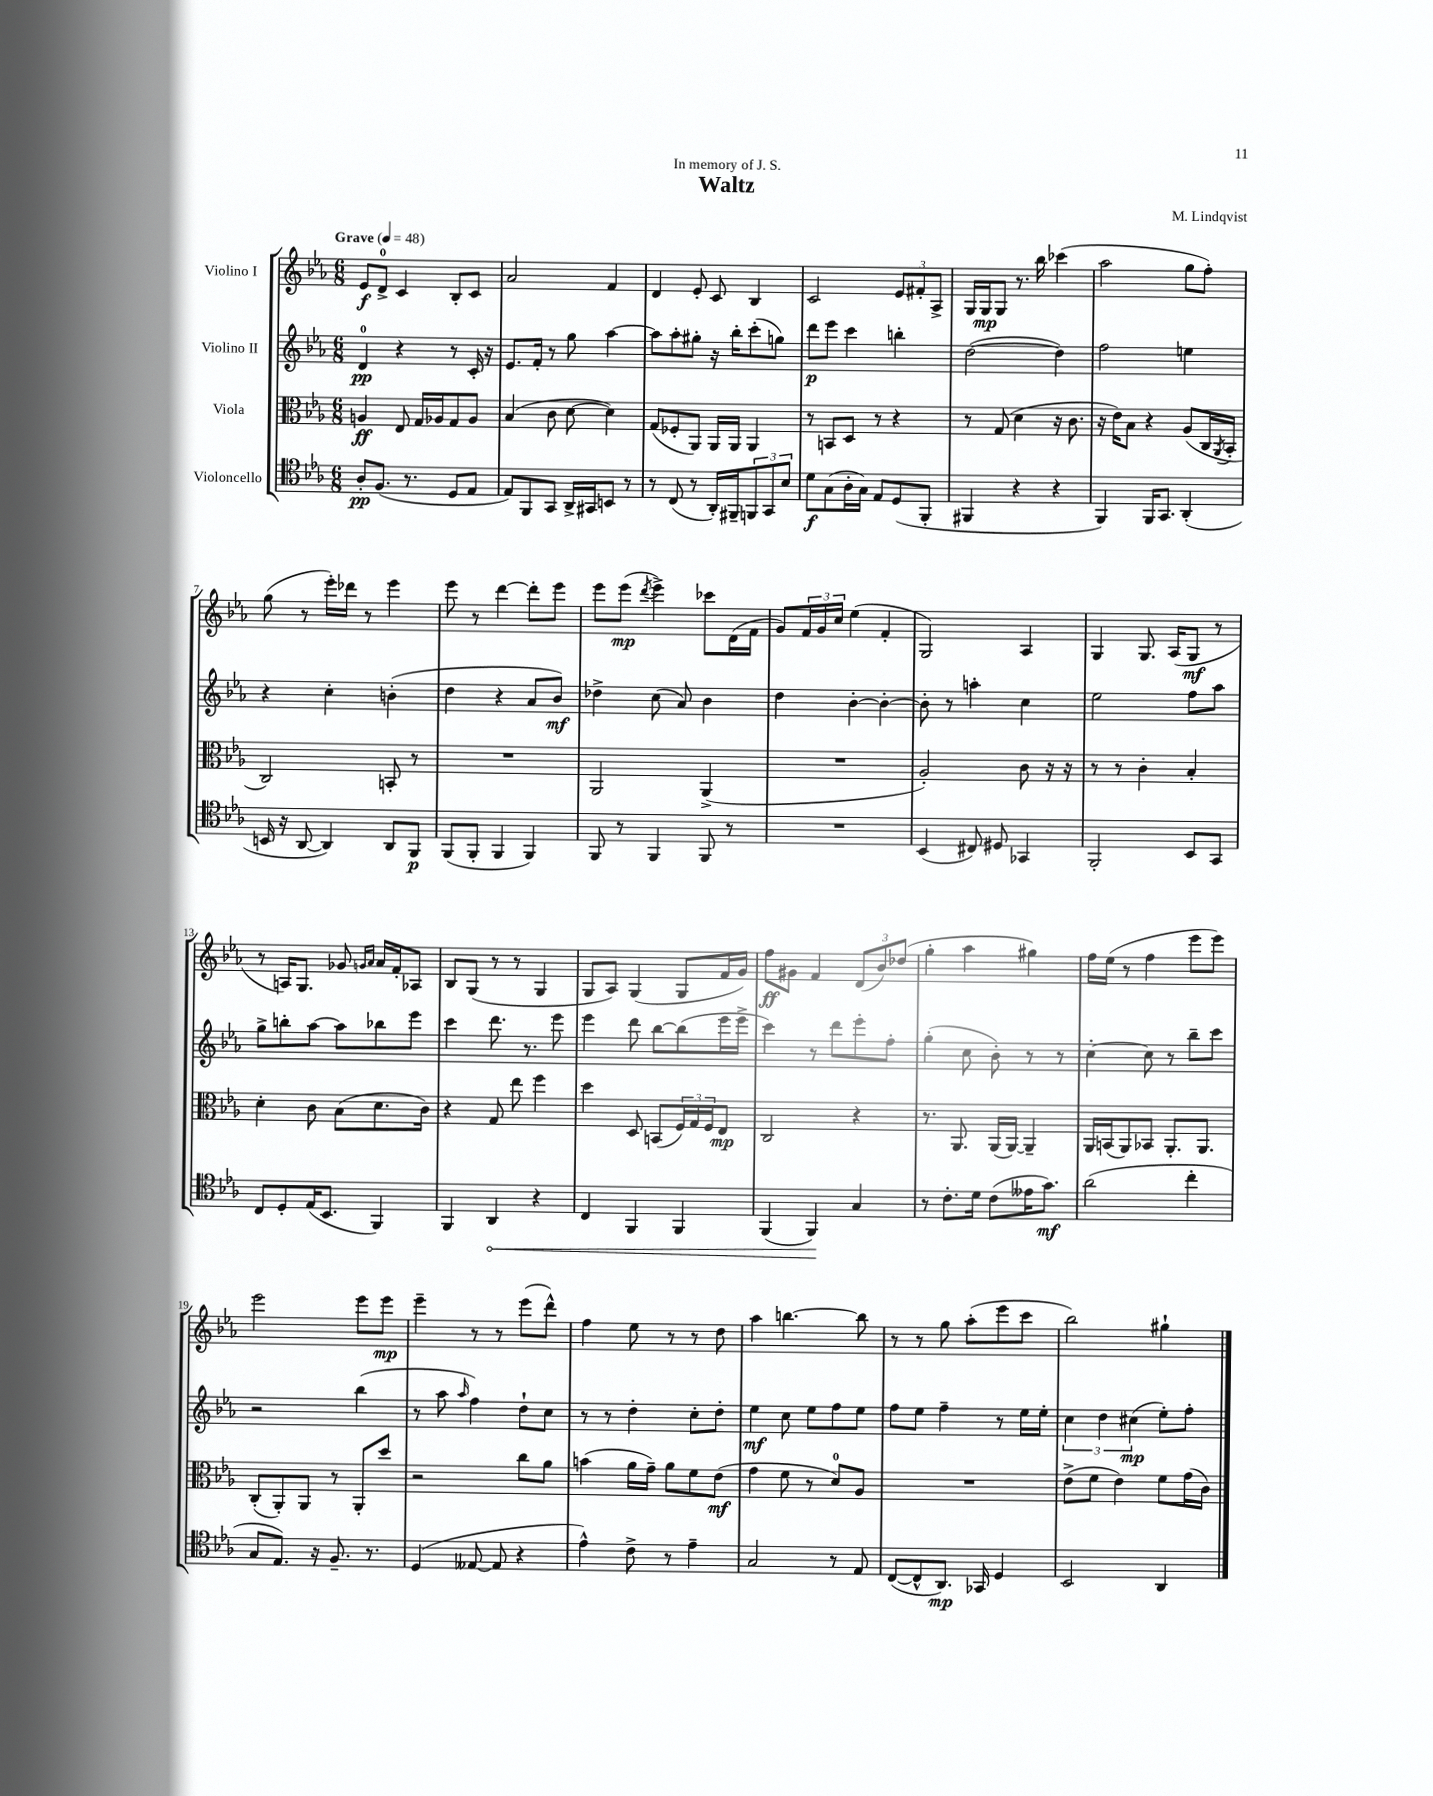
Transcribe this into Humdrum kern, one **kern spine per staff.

**kern	**dynam	**kern	**dynam	**kern	**dynam	**kern	**dynam
*part4	*part4	*part3	*part3	*part2	*part2	*part1	*part1
*staff4	*staff4	*staff3	*staff3	*staff2	*staff2	*staff1	*staff1
*I"Violoncello	*	*I"Viola	*	*I"Violino II	*	*I"Violino I	*
*clefC4	*	*clefC3	*	*clefG2	*	*clefG2	*
*k[b-e-a-]	*	*k[b-e-a-]	*	*k[b-e-a-]	*	*k[b-e-a-]	*
*M6/8	*	*M6/8	*	*M6/8	*	*M6/8	*
*MM48	*	*MM48	*	*MM48	*	*MM48	*
=1	=1	=1	=1	=1	=1	=1	=1
!	!	!	!	!	!	!LO:TX:a:B:t=Grave	!
8A-'/L	pp	4An/	ff	4d/	pp	8e-/L	f
(8.F/J	.	.	.	.	.	8d^/J	.
.	.	8E-/	.	4r	.	4c/	.
8.r	.	.	.	.	.	.	.
.	.	16G/LL	.	.	.	.	.
.	.	16A-X/J	.	.	.	.	.
8D/L	.	8G/	.	8r	.	8B-'/L	.
8E-/J	.	8A-/J	.	16c'/	.	8c/J	.
.	.	.	.	16r	.	.	.
=2	=2	=2	=2	=2	=2	=2	=2
8E-/L)	.	(4B-/	.	8.e-/L	.	2a-/	.
8FF/	.	.	.	.	.	.	.
.	.	.	.	16f'/Jk	.	.	.
8GG/J	.	8c\	.	8r	.	.	.
16AA-^/LL	.	[8d\	.	8gg\	.	.	.
16GG#X/J	.	.	.	.	.	.	.
8BBn/J	.	4d\])	.	[4aa-\	.	4f/	.
8r	.	.	.	.	.	.	.
=3	=3	=3	=3	=3	=3	=3	=3
8r	.	(8G/L	.	8aa-\L]	.	4d/	.
(8C/	.	8F-X'/	.	8aa-'\	.	.	.
8r	.	8AA-/J)	.	8gg#X'\J	.	8e-'/	.
16AA-'/LL)	.	16AA-/LL	.	16r	.	8c/	.
16FF#X~/J	.	16AA-/JJ	.	16bb-'\KL	.	.	.
12FFn/	.	4AA-/	.	(8ccc'\	.	4B-/	.
12GG/	.	.	.	.	.	.	.
.	.	.	.	8ggn\J)	.	.	.
12B-/J	.	.	.	.	.	.	.
=4	=4	=4	=4	=4	=4	=4	=4
8d\L	f	8r	.	8ddd\L	p	2c/	.
(8G\	.	8BBn/L	.	8eee-\J	.	.	.
16A-'\L	.	8D/J	.	4ccc\	.	.	.
16G\JJ)	.	.	.	.	.	.	.
8E-/L	.	8r	.	.	.	.	.
(8D/	.	4r	.	4bbn'\	.	12e-/L	.
.	.	.	.	.	.	12f#X'/	.
8FF'/J	.	.	.	.	.	.	.
.	.	.	.	.	.	12A-^/J	.
=5	=5	=5	=5	=5	=5	=5	=5
4FF#X/	.	8r	.	([2dd\	.	16G/LL	.
.	.	.	.	.	.	16G/J	mp
.	.	(8G/	.	.	.	8G/J	.
4r	.	4d\	.	.	.	8.r	.
.	.	.	.	.	.	16bb-\	.
4r	.	16r	.	4dd\])	.	(4ccc-X\	.
.	.	8.c\	.	.	.	.	.
=6	=6	=6	=6	=6	=6	=6	=6
4FF/)	.	16r	.	2ff\	.	2aa-\	.
.	.	16e-\KL)	.	.	.	.	.
.	.	8B-\J	.	.	.	.	.
16FF/KL	.	4r	.	.	.	.	.
8.GG/J	.	.	.	.	.	.	.
(4AA-'/	.	(8A-/L	.	4een\	.	8gg\L	.
.	.	16C/L	.	.	.	8ff'\J)	.
.	.	8qAA-/	.	.	.	.	.
.	.	16BB-'/JJ	.	.	.	.	.
!!LO:LB:g=z
=7	=7	=7	=7	=7	=7	=7	=7
16BBn/	.	2C/)	.	4r	.	(8gg\	.
16r	.	.	.	.	.	.	.
[8AA-/	.	.	.	.	.	8r	.
4AA-/])	.	.	.	4cc'\	.	16eee-'\LL)	.
.	.	.	.	.	.	16ddd-X\JJ	.
.	.	.	.	.	.	8r	.
8AA-/L	.	8BBn'/	.	(4bn'\	.	4eee-\	.
8FF/J	p	8r	.	.	.	.	.
=8	=8	=8	=8	=8	=8	=8	=8
(8FF/L	.	2.r	.	4dd\	.	8eee-\	.
8FF'/J	.	.	.	.	.	8r	.
4FF/	.	.	.	4r	.	[4ddd\	.
4FF/)	.	.	.	8a-/L	.	8ddd'\L]	.
.	.	.	.	8b-/J)	mf	8eee-\J	.
=9	=9	=9	=9	=9	=9	=9	=9
8FF/	.	2AA-/	.	4dd-X^\	.	8eee-\L	.
8r	.	.	.	.	.	(8eee-\J	mp
.	.	.	.	.	.	8qddd/	.
4FF/	.	.	.	(8cc\	.	4eee-^\)	.
.	.	.	.	8a-/)	.	.	.
8FF/	.	(4AA-^/	.	4b-\	.	8ccc-X\L	.
8r	.	.	.	.	.	(16d\L	.
.	.	.	.	.	.	16f\JJ	.
=10	=10	=10	=10	=10	=10	=10	=10
2.r	.	2.r	.	4dd\	.	8g/L)	.
.	.	.	.	.	.	24f/L	.
.	.	.	.	.	.	24g/	.
.	.	.	.	.	.	24cc/JJ	.
.	.	.	.	[4b-'\	.	(4ee-\	.
.	.	.	.	4b-'\_	.	4f'/	.
=11	=11	=11	=11	=11	=11	=11	=11
(4BB-/	.	2A-'/)	.	8b-'\]	.	2G/)	.
.	.	.	.	8r	.	.	.
8C#X/)	.	.	.	4aan'\	.	.	.
8D#X/	.	.	.	.	.	.	.
4GG-X/	.	8c\	.	4cc\	.	4A-/	.
.	.	16r	.	.	.	.	.
.	.	16r	.	.	.	.	.
=12	=12	=12	=12	=12	=12	=12	=12
2FF'/	.	8r	.	2ee-\	.	4G/	.
.	.	8r	.	.	.	.	.
.	.	4c'\	.	.	.	8.G/	.
.	.	.	.	.	.	(16A-/KL	.
8BB-/L	.	4B-'/	.	8ff\L	.	8G/J	mf
8GG/J	.	.	.	8aa-\J	.	8r	.
!!LO:LB:g=z
=13	=13	=13	=13	=13	=13	=13	=13
8C/L	.	4d'\	.	8gg^\L	.	8r	.
8D'/	.	.	.	8bbn'\	.	16An/KL)	.
.	.	.	.	.	.	8.G/J	.
(16E-/K	.	8c\	.	[8aa-\J	.	.	.
8.BB-/J	.	.	.	.	.	.	.
.	.	(8B-\L	.	8aa-\L]	.	8g-X/	.
.	.	.	.	.	.	16qqgn/LL	.
.	.	.	.	.	.	16qqa-/JJ	.
4FF/)	.	8.d\	.	8bb-X\	.	16a-/LL	.
.	.	.	.	.	.	16f'/J	.
.	.	.	.	8eee-\J	.	8A-X/J	.
.	.	16c\Jk)	.	.	.	.	.
=14	=14	=14	=14	=14	=14	=14	=14
4FF/	.	4r	.	4ccc\	.	8B-/L	.
.	.	.	.	.	.	(8G/J	.
!	!LO:HP:b	!	!	!	!	!	!
4AA-/	<	8G/	.	8.ddd\	.	8r	.
.	.	8ee-\	.	.	.	8r	.
.	.	.	.	8.r	.	.	.
4r	.	4ff\	.	.	.	4G/	.
.	.	.	.	8eee-\	.	.	.
=15	=15	=15	=15	=15	=15	=15	=15
4C/	.	4dd\	.	4eee-\	.	8G/L	.
.	.	.	.	.	.	8A-/J)	.
4FF/	.	8D/	.	8ddd\	.	(4G/	.
.	.	(8BBn/L	.	[8bb-\L	.	.	.
4FF/	.	24F/L)	.	(8bb-\]	.	8G/L	.
.	.	24G/	.	.	.	.	.
.	.	24F/J	.	.	.	.	.
.	.	8E-/J	mp	16eee-\L	.	16f/L	.
.	.	.	.	16eee-^\JJ	.	16g/JJ)	.
=16	=16	=16	=16	=16	=16	=16	=16
(4FF/	.	2C/	.	4ccc\)	.	8ff\L	ff
.	.	.	.	.	.	8g#X\J	.
4FF/)	.	.	.	8r	.	4f/	.
.	.	.	.	8ddd\L	.	.	.
4G/	[	4r	.	8eee-'\	.	(12d/L	.
.	.	.	.	.	.	12b-/)	.
.	.	.	.	8ff'\J	.	.	.
.	.	.	.	.	.	(12dd-X/J	.
=17	=17	=17	=17	=17	=17	=17	=17
8r	.	8.r	.	(4gg'\	.	4gg'\	.
8.c'\L	.	.	.	.	.	.	.
.	.	8.AA-/	.	.	.	.	.
.	.	.	.	8cc\	.	4aa-\	.
16d\Jk	.	.	.	.	.	.	.
(8c\L	.	(16AA-/LL	.	8b-'\)	.	.	.
.	.	[16AA-/JJ)	.	.	.	.	.
16e--X\K	.	4AA-~/]	.	8r	.	4gg#X\)	.
8.g\J)	mf	.	.	.	.	.	.
.	.	.	.	8r	.	.	.
=18	=18	=18	=18	=18	=18	=18	=18
(2a-\	.	16AA-/LL	.	[4cc'\	.	16ff\LL	.
.	.	(16BBn/J	.	.	.	(16ee-\JJ	.
.	.	8AA-/)	.	.	.	8r	.
.	.	8BB-X/J	.	8cc\]	.	4ff\	.
.	.	8.AA-'/L	.	8r	.	.	.
4cc'\	.	.	.	8bb-~\L	.	8eee-\L	.
.	.	8.AA-/J	.	.	.	.	.
.	.	.	.	8ccc\J	.	8eee-\J)	.
!!LO:LB:g=z
=19	=19	=19	=19	=19	=19	=19	=19
8G/L	.	(8C'/L	.	2r	.	2eee-\	.
8.E-/J)	.	8AA-'/)	.	.	.	.	.
.	.	8AA-/J	.	.	.	.	.
16r	.	.	.	.	.	.	.
8.F~/	.	8r	.	.	.	.	.
.	.	8AA-'/L	.	(4bb-\	.	8eee-\L	.
8.r	.	.	.	.	.	.	.
.	.	8dd/J	.	.	.	8eee-\J	mp
=20	=20	=20	=20	=20	=20	=20	=20
(4D/	.	2r	.	8r	.	4eee-~\	.
.	.	.	.	8aa-\	.	.	.
.	.	.	.	16qqaa-/	.	.	.
[8E--X/	.	.	.	4ff\)	.	8r	.
8E--/]	.	.	.	.	.	8r	.
4r	.	8cc\L	.	8dd`\L	.	(8eee-\L	.
.	.	8a-\J	.	8cc\J	.	8ddd^^\J)	.
=21	=21	=21	=21	=21	=21	=21	=21
4e-^^\)	.	(4bn\	.	8r	.	4ff\	.
.	.	.	.	8r	.	.	.
8c^\	.	16a-\LL	.	4dd'\	.	8ee-\	.
.	.	16g~\JJ)	.	.	.	.	.
8r	.	8a-\L	.	.	.	8r	.
4e-~\	.	8f\	.	8cc'\L	.	8r	.
.	.	(8e-\J	mf	8dd'\J	.	8dd\	.
=22	=22	=22	=22	=22	=22	=22	=22
2G/	.	4g\	.	4ee-\	mf	4aa-\	.
.	.	8f\	.	8cc\	.	[4.bbn\	.
.	.	8r	.	8ee-\L	.	.	.
8r	.	8d/L)	.	8ff\	.	.	.
8E-/	.	8A-/J	.	8ee-\J	.	8bb\]	.
=23	=23	=23	=23	=23	=23	=23	=23
([8C/L	.	2.r	.	8ff\L	.	8r	.
8C^^/]	.	.	.	8ee-\J	.	8r	.
8.AA-/J)	mp	.	.	4ff~\	.	8gg\	.
.	.	.	.	.	.	(8aa-'\L	.
16GG-X/	.	.	.	.	.	.	.
4D/	.	.	.	8r	.	8eee-\	.
.	.	.	.	16ee-\LL	.	8ccc\J	.
.	.	.	.	16ee-'\JJ	.	.	.
=24	=24	=24	=24	=24	=24	=24	=24
2BB-/	.	(8e-^\L	.	6cc\	.	2bb-\)	.
.	.	8f\J	.	.	.	.	.
.	.	.	.	6dd\	.	.	.
.	.	4e-\)	.	.	.	.	.
.	.	.	.	(6cc#X\	mp	.	.
4AA-/	.	8f\L	.	8ee-'\L)	.	4gg#X`\	.
.	.	(16g\L	.	8ff'\J	.	.	.
.	.	16c\JJ)	.	.	.	.	.
==	==	==	==	==	==	==	==
*-	*-	*-	*-	*-	*-	*-	*-
